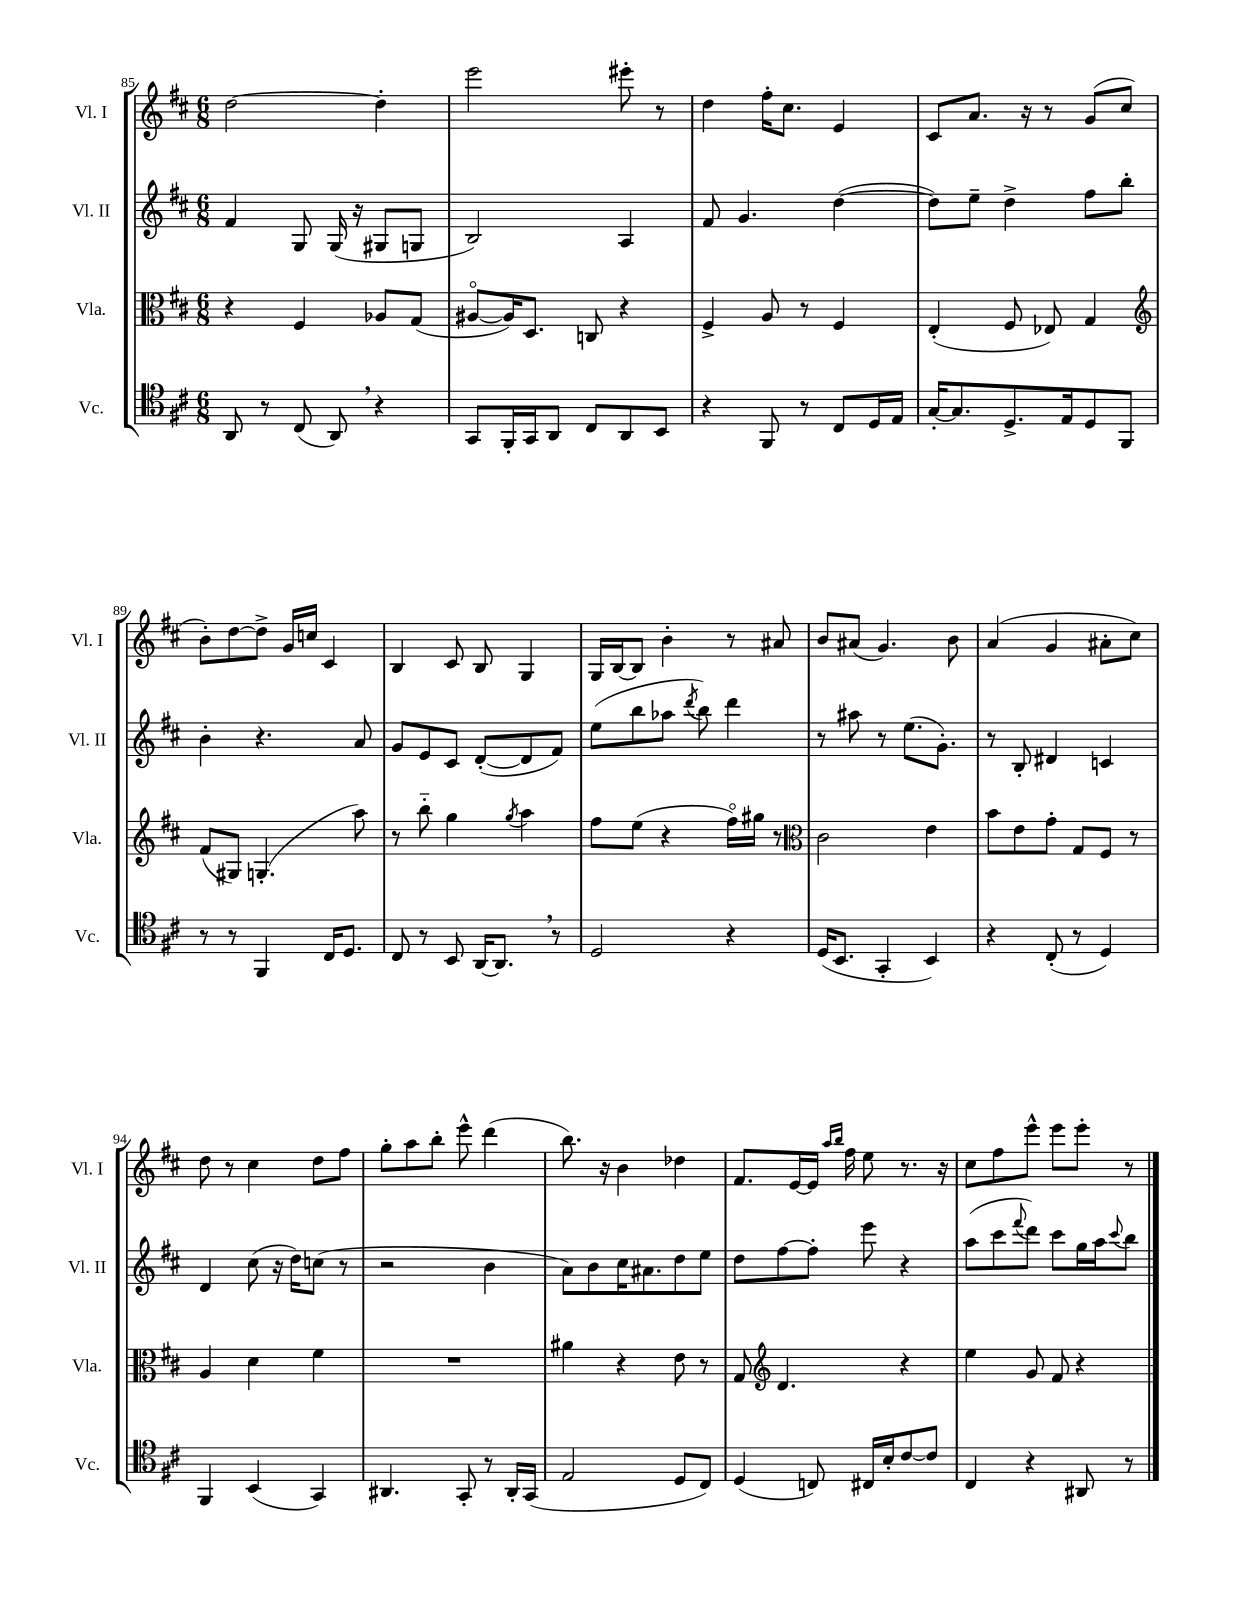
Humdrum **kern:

**kern	**kern	**kern	**kern
*part4	*part3	*part2	*part1
*staff4	*staff3	*staff2	*staff1
*I"Vc.	*I"Vla.	*I"Vl. II	*I"Vl. I
*I'Vc.	*I'Vla.	*I'Vl. II	*I'Vl. I
*clefC4	*clefC3	*clefG2	*clefG2
*k[f#c#]	*k[f#c#]	*k[f#c#]	*k[f#c#]
*M6/8	*M6/8	*M6/8	*M6/8
=85	=85	=85	=85
8AA/	4r	4f#/	[2dd\
8r	.	.	.
(8C#/	4F#/	8G/	.
8AA,/)	.	(16G/	.
.	.	16r	.
4r	8A-X/L	8G#X/L	4dd'\]
.	(8G/J	8Gn/J	.
=86	=86	=86	=86
8GG/L	[8A#X/L	2B/)	2eee\
16FF#'/L	16A#/K])	.	.
16GG/J	8.D/J	.	.
8AA/J	.	.	.
8C#/L	8Cn/	.	.
8AA/	4r	4A/	8eee#X'\
8BB/J	.	.	8r
=87	=87	=87	=87
4r	4F#^/	8f#/	4dd\
.	.	4.g/	.
8FF#/	8A/	.	16ff#'\KL
.	.	.	8.cc#\J
8r	8r	.	.
8C#/L	4F#/	([4dd\	4e/
16D/L	.	.	.
16E/JJ	.	.	.
=88	=88	=88	=88
[16G'/KL	(4E'/	8dd\L])	8c#/L
8.G/]	.	.	.
.	.	8ee~\J	8.a/J
8.D^/	8F#/	4dd^\	.
.	.	.	16r
.	8E-X/)	.	8r
16E/k	.	.	.
8D/	4G/	8ff#\L	(8g/L
8FF#/J	.	8bb'\J	8cc#/J
!!LO:LB:g=z
=89	=89	=89	=89
*	*clefG2	*	*
8r	(8f#/L	4b'\	8b'\L)
8r	8G#X/J)	.	[8dd\
4FF#/	(4.Gn'/	4.r	8dd^\J]
.	.	.	16g/LL
.	.	.	16ccn/JJ
16C#/KL	.	.	4c#/
8.D/J	.	.	.
.	8aa\)	8a/	.
=90	=90	=90	=90
8C#/	8r	8g/L	4B/
8r	8bb\	8e/	.
8BB/	4gg\	8c#/J	8c#/
[16AA/KL	.	([8d'/L	8B/
8.AA,/J]	.	.	.
.	8qgg/	.	.
.	4aa\	8d/]	4G/
8r	.	8f#/J)	.
=91	=91	=91	=91
2D/	8ff#\L	(8ee\L	16G/LL
.	.	.	[16B/J
.	(8ee\J	8bb\	8B/J]
.	4r	8aa-X\J	4b'\
.	.	8qddd/	.
.	.	8bb\)	.
4r	16ff#\LL)	4ddd\	8r
.	16gg#X\JJ	.	.
.	8r	.	8a#X/
=92	=92	=92	=92
*	*clefC3	*	*
(16D/KL	2c#\	8r	8b/L
8.BB/J	.	.	.
.	.	8aa#X\	(8a#X/J
4GG'/	.	8r	4.g/)
.	.	(8.ee\L	.
4BB/)	4e\	.	.
.	.	8.g'\J)	.
.	.	.	8b\
=93	=93	=93	=93
4r	8b\L	8r	(4a/
.	8e\	8B'/	.
(8C#'/	8g'\J	4d#X/	4g/
8r	8G/L	.	.
4D/)	8F#/J	4cn/	8a#X'\L
.	8r	.	8cc#\J)
!!LO:LB:g=z
=94	=94	=94	=94
4FF#/	4A/	4d/	8dd\
.	.	.	8r
(4BB/	4d\	(8cc#\	4cc#\
.	.	16r	.
.	.	16dd\KL)	.
4GG/)	4f#\	(8ccn\J	8dd\L
.	.	8r	8ff#\J
=95	=95	=95	=95
4.AA#X/	2.r	2r	8gg'\L
.	.	.	8aa\
.	.	.	8bb'\J
8GG'/	.	.	8eee^^\
8r	.	4b\	(4ddd\
16AA#'/LL	.	.	.
(16GG/JJ	.	.	.
=96	=96	=96	=96
2E/	4a#X\	8a\L)	8.bb\)
.	.	8b\	.
.	.	.	16r
.	4r	16cc#\K	4b\
.	.	8.a#X\	.
8D/L	8e\	8dd\	4dd-X\
8C#/J)	8r	8ee\J	.
=97	=97	=97	=97
(4D/	8G/	8dd\L	8.f#/L
*	*clefG2	*	*
.	4.d/	[8ff#\	.
.	.	.	[16e/L
8Cn/)	.	8ff#'\J]	16e/JJ]
.	.	.	16qqaa/LL
.	.	.	16qqbb/JJ
.	.	.	16ff#\
16C#X/LL	.	8eee\	8ee\
16B'/J	.	.	.
[8c#/	4r	4r	8.r
8c#/J]	.	.	.
.	.	.	16r
=98	=98	=98	=98
4C#/	4ee\	(8aa\L	8cc#\L
.	.	8ccc#\	8ff#\
.	.	8qqfff#/	.
4r	8g/	8ddd\J)	8eee^^\J
.	8f#/	8ccc#\L	8eee\L
8AA#X/	4r	16gg\L	8eee'\J
.	.	16aa\J	.
.	.	8qqccc#/	.
8r	.	8bb\J	8r
==	==	==	==
*-	*-	*-	*-
